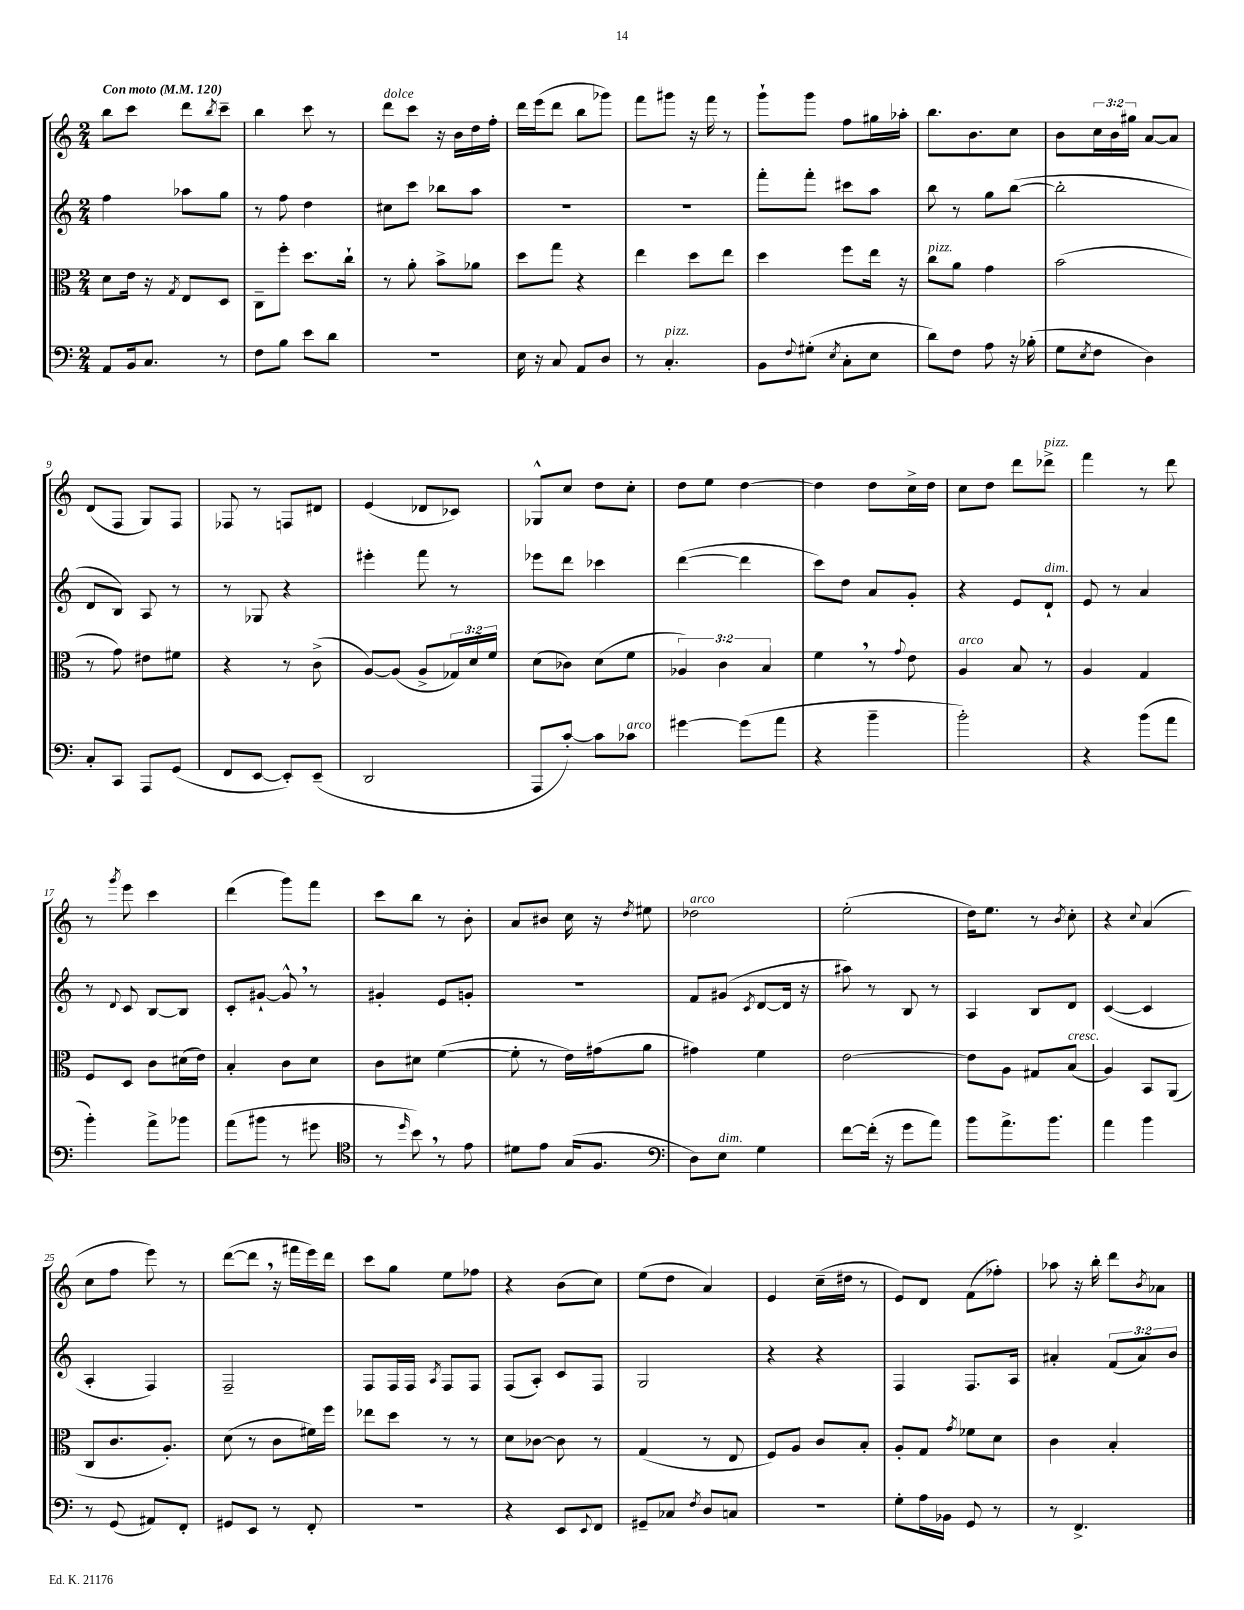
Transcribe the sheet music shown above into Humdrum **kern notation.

**kern	**kern	**kern	**kern
*part4	*part3	*part2	*part1
*staff4	*staff3	*staff2	*staff1
*clefF4	*clefC3	*clefG2	*clefG2
*k[]	*k[]	*k[]	*k[]
*M2/4	*M2/4	*M2/4	*M2/4
*MM120	*MM120	*MM120	*MM120
=1	=1	=1	=1
!	!	!	!LO:TX:a:B:t=Con moto
8AA/L	8d\L	4ff\	8bb\L
16BB/k	16e\Jk	.	8ccc\J
8.C/J	16r	.	.
.	8qG/	.	.
.	8E/L	8aa-X\L	8ddd\L
.	.	.	8qbb/
8r	8D/J	8gg\J	8ccc~\J
=2	=2	=2	=2
8F\L	8C~\L	8r	4bb\
8B\J	8ff'\J	8ff\	.
8e\L	8.dd\L	4dd\	8ccc\
8d\J	.	.	8r
.	16cc`\Jk	.	.
=3	=3	=3	=3
!	!	!	!LO:TX:a:i:t=dolce
2r	8r	8cc#X\L	8ddd\L
.	8a'\	8ccc\J	8ccc\J
.	8b^\L	8bb-X\L	16r
.	.	.	16b\LL
.	8a-X\J	8aa\J	16dd\
.	.	.	16ff'\JJ
=4	=4	=4	=4
16E\	8dd\L	2r	16ddd\LL
16r	.	.	(16eee\J
8C/	8gg\J	.	8ddd\J
8AA/L	4r	.	8bb\L
8D/J	.	.	8ggg-X\J)
=5	=5	=5	=5
8r	4ee\	2r	8fff\L
!LO:TX:a:i:t=pizz.	!	!	!
4.C'/	.	.	8ggg#X\J
.	8dd\L	.	16r
.	.	.	16fff\
.	8ee\J	.	8r
=6	=6	=6	=6
8BB\L	4dd\	8fff'\L	8ggg`\L
8qqF/	.	.	.
(8G#X'\J	.	8fff'\J	8ggg\J
8qE/	.	.	.
8C'\L	8ff\L	8ccc#X\L	8ff\L
8E\J	16ee\Jk	8aa\J	16gg#X\L
.	16r	.	16aa-X'\JJ
=7	=7	=7	=7
!	!LO:TX:a:i:t=pizz.	!	!
8d\L)	8cc\L	8bb\	8.bb\L
8F\J	8a\J	8r	.
.	.	.	8.b\
8A\	4g\	8gg\L	.
16r	.	([8bb\J	8cc\J
(16B-X'\	.	.	.
=8	=8	=8	=8
8G\L	(2b\	2bb'\]	8b\L
8qE/	.	.	.
8F\J	.	.	24cc\L
.	.	.	24b\
.	.	.	24gg#X\JJ
4D\)	.	.	[8a/L
.	.	.	8a/J]
!!LO:LB:g=z
=9	=9	=9	=9
8C'/L	8r	8d/L	(8d/L
8CC/J	8g\)	8B/J)	8F/J
8AAA/L	8e#X\L	8A/	8G/L)
(8GG/J	8f#X\J	8r	8F/J
=10	=10	=10	=10
8FF/L	4r	8r	8F-X/
[8EE/J	.	8G-X/	8r
8EE'/L])	8r	4r	8Fn/L
(8EE~/J	(8c^\	.	8d#X/J
=11	=11	=11	=11
2DD/	[8A/L)	4eee#X'\	(4e/
.	(8A/J]	.	.
.	8A^/L	8fff\	8d-X/L
.	24G-X/L)	8r	8c-X/J)
.	24d/	.	.
.	24f/JJ	.	.
=12	=12	=12	=12
8AAA/L	(8d\L	8eee-X\L	8G-X^^/L
[8c'/J)	8c-X\J)	8ddd\J	8cc/J
8c\L]	(8d\L	4ccc-X\	8dd\L
!LO:TX:a:i:t=arco	!	!	!
8c-X\J	8f\J	.	8cc'\J
=13	=13	=13	=13
[4g#X\	6A-X/)	([4ddd\	8dd\L
.	.	.	8ee\J
.	6c\	.	.
(8g#\L]	.	4ddd\]	[4dd\
.	6B/	.	.
8a\J	.	.	.
=14	=14	=14	=14
4r	4f,\	8ccc\L)	4dd\]
.	.	8dd\J	.
4b~\	8r	8a/L	8dd\L
.	8qqg/	.	.
.	8e\	8g'/J	16cc^\L
.	.	.	16dd\JJ
=15	=15	=15	=15
!	!LO:TX:a:i:t=arco	!	!
2b'\)	4A/	4r	8cc\L
.	.	.	8dd\J
.	8B/	8e/L	8ddd\L
!	!	!	!LO:TX:a:i:t=pizz.
!	!	!LO:TX:a:i:t=dim.	!
.	8r	8d`/J	8ddd-X^\J
=16	=16	=16	=16
4r	4A/	8e/	4fff\
.	.	8r	.
(8b\L	4G/	4a/	8r
8a\J	.	.	8ddd\
!!LO:LB:g=z
=17	=17	=17	=17
4b'\)	8F/L	8r	8r
.	.	8qqd/	8qggg/
.	8D/J	8c/	8eee\
8a^\L	8c\L	[8B/L	4ccc\
8b-X\J	(16d#X\L	8B/J]	.
.	16e\JJ)	.	.
=18	=18	=18	=18
(8a\L	4B'/	8c'/L	(4ddd\
8b#X\J	.	[8g#X`/J	.
8r	8c\L	8g#^^,/]	8ggg\L)
8g#X\	8d\J	8r	8fff\J
=19	=19	=19	=19
*clefC4	*	*	*
8r	8c\L	4g#X'/	8ccc\L
16qqdd/	.	.	.
8b,\)	8d#X\J	.	8bb\J
8r	([4f\	8e/L	8r
8e\	.	8gn'/J	8b'\
=20	=20	=20	=20
8d#X\L	8f'\]	2r	8a/L
8e\J	8r	.	8b#X/J
(16G/KL	16e\LL)	.	16cc\
8.F/J	(16g#X\J	.	16r
.	.	.	8qdd/
.	8a\J	.	8ee#X\
=21	=21	=21	=21
*clefF4	*	*	*
!	!	!	!LO:TX:a:i:t=arco
8D\L)	4g#X\)	8f/L	2dd-X\
!LO:TX:a:i:t=dim.	!	!	!
8E\J	.	(8g#X/J	.
.	.	8qc/	.
4G\	4f\	[8d/L	.
.	.	16d/Jk]	.
.	.	16r	.
=22	=22	=22	=22
[8f\L	[2e\	8aa#X\)	(2ee'\
(16f'\Jk]	.	8r	.
16r	.	.	.
8g\L	.	8B/	.
8a\J)	.	8r	.
=23	=23	=23	=23
8b\L	8e\L]	4A/	16dd\KL)
.	.	.	8.ee\J
8.a^\	8A\J	.	.
.	8G#X/L	8B/L	8r
8.b\J	.	.	.
.	.	.	8qb/
!	!LO:TX:a:i:t=cresc.	!	!
.	(8B/J	8d/J	8cc'\
=24	=24	=24	=24
4a\	4A/)	([4c/	4r
.	.	.	8qqcc/
4b\	8BB/L	4c/]	(4a/
.	(8AA/J	.	.
!!LO:LB:g=z
=25	=25	=25	=25
8r	8C/L	4A'/	8cc\L
(8GG/	8.c/	.	8ff\J
8AA#X/L)	.	4F/)	8eee\)
.	8.A'/J)	.	.
8FF'/J	.	.	8r
=26	=26	=26	=26
8GG#X/L	(8d\	2F~/	([8ddd\L
8EE/J	8r	.	8ddd,\J]
8r	8c\L	.	16r
.	.	.	16fff#X\LL
8FF'/	16f#X\L)	.	16eee\)
.	16ff\JJ	.	16ddd\JJ
=27	=27	=27	=27
2r	8ee-X\L	8F/L	8ccc\L
.	8dd\J	16F/L	8gg\J
.	.	16F/JJ	.
.	.	8qA/	.
.	8r	8F/L	8ee\L
.	8r	8F/J	8ff-X\J
=28	=28	=28	=28
4r	8d\L	(8F/L	4r
.	[8c-X\J	8A'/J)	.
8EE/L	8c-\]	8c/L	(8b\L
8qqEE/	.	.	.
8FF/J	8r	8F/J	8cc\J)
=29	=29	=29	=29
8GG#X~/L	(4G/	2G/	(8ee\L
8C-X/J	.	.	8dd\J
8qF/	.	.	.
8D/L	8r	.	4a/)
8Cn/J	8E/	.	.
=30	=30	=30	=30
2r	8F/L)	4r	4e/
.	8A/J	.	.
.	8c/L	4r	(16cc~\LL
.	.	.	16dd#X\JJ
.	8B'/J	.	8r
=31	=31	=31	=31
8G'\L	8A'/L	4F/	8e/L)
16A\L	8G/J	.	8d/J
16BB-X\JJ	.	.	.
.	8qg/	.	.
8GG/	8f-X\L	8.F/L	(8f\L
8r	8d\J	.	8ff-X'\J)
.	.	16A/Jk	.
=32	=32	=32	=32
8r	4c\	4a#X'/	8aa-X\
4.FF^/	.	.	16r
.	.	.	16bb'\
.	4B'/	(12f/L	8ddd\L
.	.	12a#/)	.
.	.	.	8qb/
.	.	.	8a-X\J
.	.	12b/J	.
==	==	==	==
*-	*-	*-	*-
